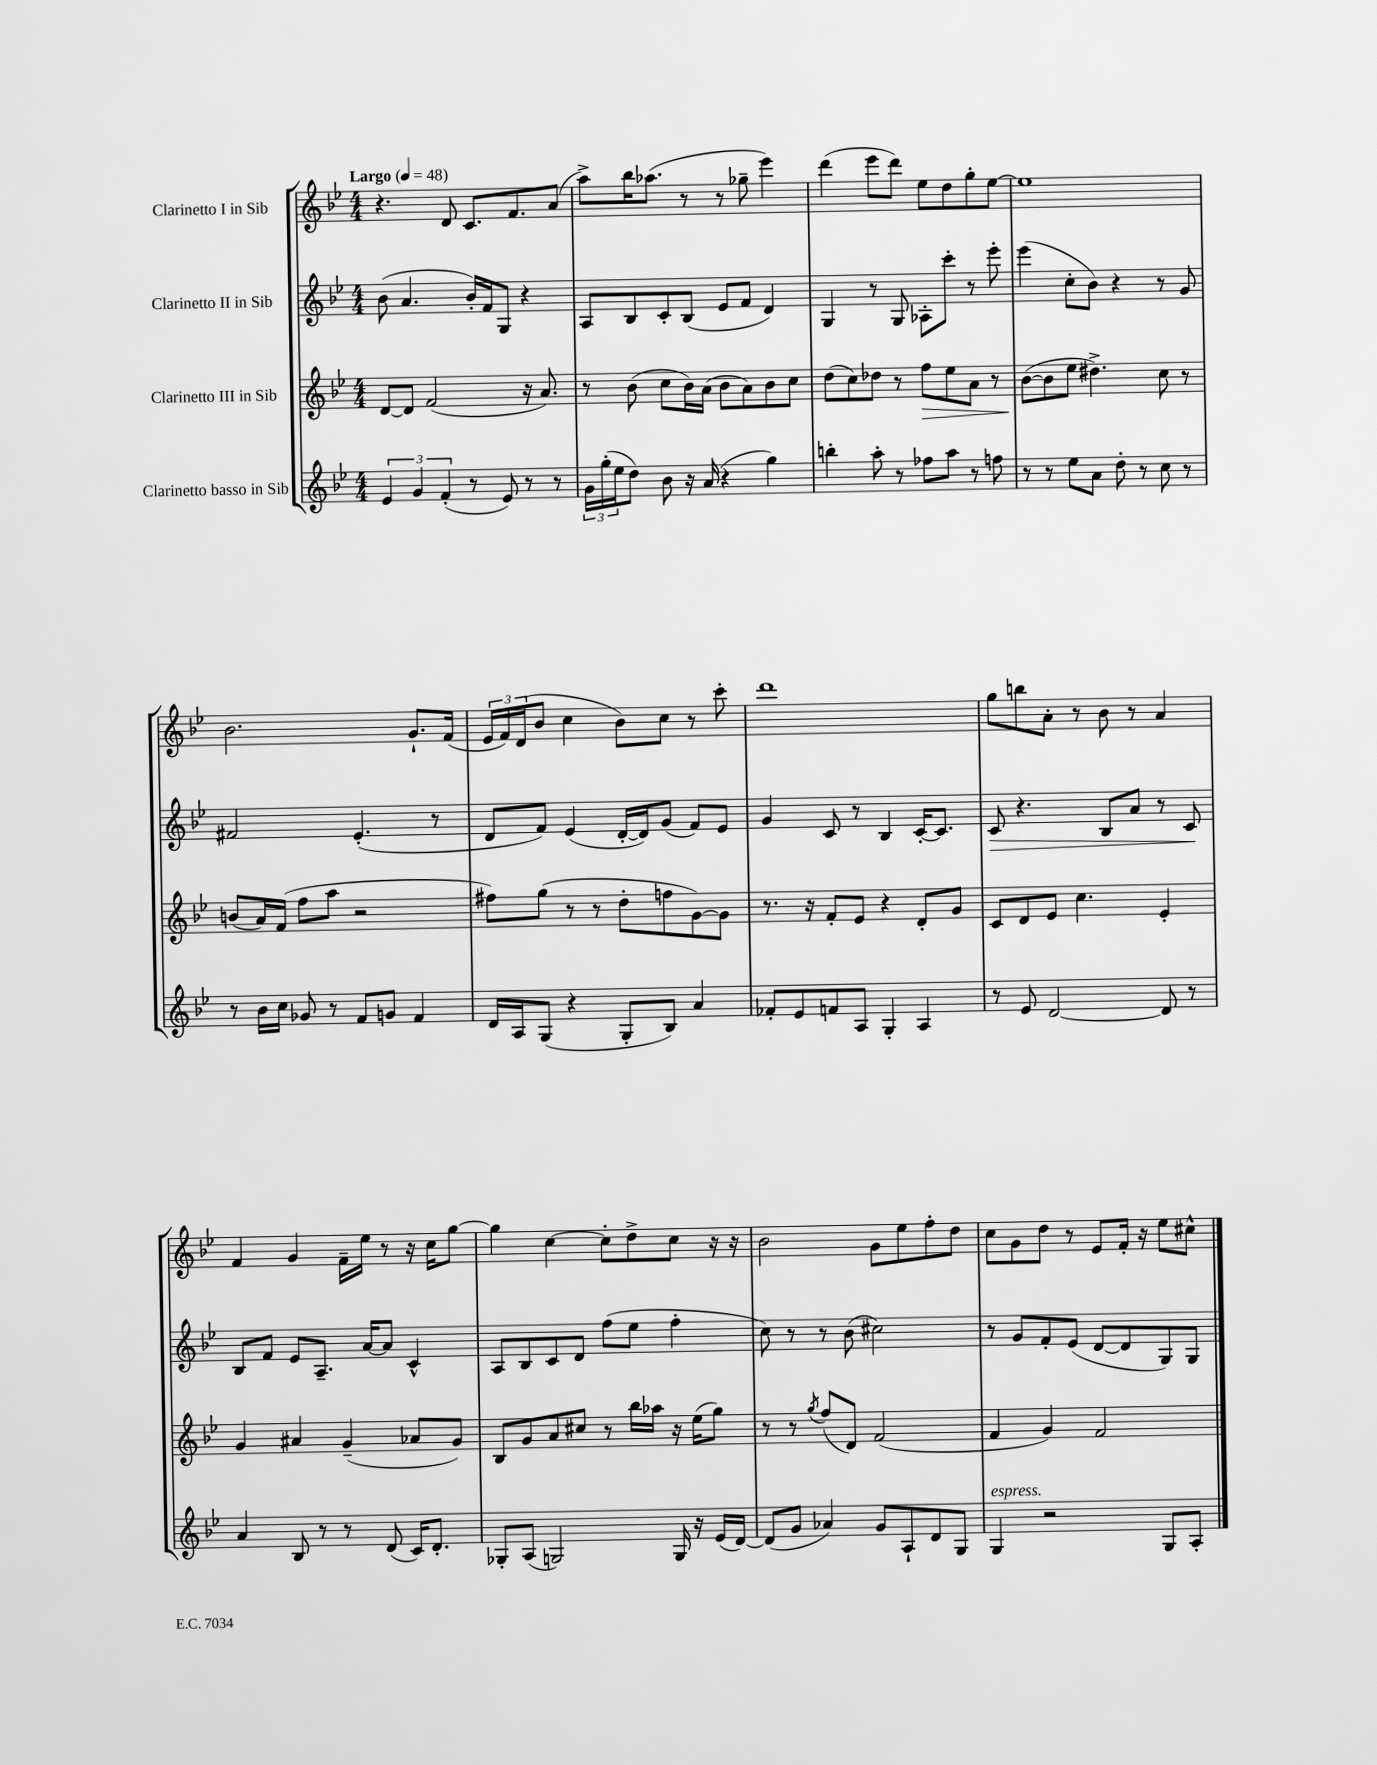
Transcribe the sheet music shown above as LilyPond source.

<<
\new StaffGroup <<
\new Staff = "s0" \with { instrumentName = "Clarinetto I in Sib" } {
    \clef treble \key bes \major \numericTimeSignature \time 4/4 \tempo "Largo" 4 = 48
    r4. d'8 c'8. f'8. a'8( |
    a''8->) bes''16 aes''8.( r8 r8 ges''8-- ees'''4) |
    d'''4( ees'''8 d'''8) ees''8 d''8 g''8-. ees''8~ |
    ees''1 |
    bes'2. g'8.-! f'16( |
    \tuplet 3/2 { ees'16 f'16) d'16( } bes'8 c''4 bes'8) c''8 r8 c'''8-. |
    d'''1 |
    g''8 b''8 a'8-. r8 bes'8 r8 a'4 |
    f'4 g'4 f'16-- ees''16 r8 r16 c''16 g''8~ |
    g''4 c''4~ c''8-. d''8-> c''8 r16 r16 |
    bes'2 g'8 ees''8 f''8-. d''8 |
    c''8 g'8 d''8 r8 ees'8 f'16-. r16 ees''8 cis''8-^ \bar "|." |
}
\new Staff = "s1" \with { instrumentName = "Clarinetto II in Sib" } {
    \clef treble \key bes \major \numericTimeSignature \time 4/4
    bes'8( a'4. bes'16-.) f'16 g8 r4 |
    a8 bes8 c'8-. bes8( ees'8 f'8 d'4) |
    g4 r8 g8 aes8-. c'''8-. r8 ees'''8-. |
    ees'''4( c''8-. bes'8) r4 r8 g'8 |
    fis'2 ees'4.-.( r8 |
    d'8 f'8) ees'4( d'16~-. d'16) g'8( f'8) ees'8 |
    g'4 c'8 r8 bes4 c'16~-. c'8. |
    c'8\> r4. bes8 a'8 r8 c'8\! |
    bes8 f'8 ees'8 a8.-- a'16~ a'8 c'4-^ |
    a8 bes8 c'8 d'8 f''8( ees''8 f''4-. |
    c''8) r8 r8 bes'8( cis''2) |
    r8 g'8 f'8-. ees'8( d'8~ d'8 g8) g8 \bar "|." |
}
\new Staff = "s2" \with { instrumentName = "Clarinetto III in Sib" } {
    \clef treble \key bes \major \numericTimeSignature \time 4/4
    d'8~ d'8 f'2( r16 a'8.) |
    r8 bes'8( c''8 bes'16) a'16( bes'8 a'8) bes'8 c''8 |
    d''8( c''8) des''8 r8 f''8\> ees''8 a'8 r8 |
    bes'8~\!( bes'8 ees''8 dis''4.->) c''8 r8 |
    b'8( a'16) f'16( f''8 a''8 r2 |
    fis''8) g''8( r8 r8 d''8-. f''8 g'8~) g'8 |
    r8. r16 f'8-. ees'8 r4 d'8-. g'8 |
    c'8 d'8 ees'8 c''4. ees'4-. |
    g'4 ais'4 g'4--( aes'8 g'8) |
    bes8 g'8 a'8 cis''8 r8 bes''16 aes''16 r16 ees''16( g''8) |
    r8 r8 \acciaccatura { g''8 } f''8( d'8) f'2( |
    f'4 g'4) f'2 \bar "|." |
}
\new Staff = "s3" \with { instrumentName = "Clarinetto basso in Sib" } {
    \clef treble \key bes \major \numericTimeSignature \time 4/4
    \tuplet 3/2 { ees'4 g'4 f'4-.( } r8 ees'8) r8 r8 |
    \tuplet 3/2 { g'16 g''16-.( ees''16 } d''8) bes'8 r16 a'16( r4 g''4) |
    b''4-. a''8-. r8 fes''8 a''8 r8 f''8 |
    r8 r8 ees''8 a'8 d''8-. r8 c''8 r8 |
    r8 bes'16 c''16 ges'8 r8 f'8 g'8 f'4 |
    d'16 a16 g8( r4 g8-. bes8) a'4 |
    fes'8-. ees'8 f'8 a8 g4-. a4 |
    r8 ees'8 d'2~ d'8 r8 |
    a'4 bes8 r8 r8 d'8( c'16) d'8.-. |
    ges8-. a8( g2) g16 r16 ees'16( d'16~) |
    d'8( g'8 aes'4) g'8 a8-! d'8 g8 |
    g4^\markup { \italic "espress." } r2 g8 a8-. \bar "|." |
}
>>
>>
\layout { \context { \Score \remove "Bar_number_engraver" } }
